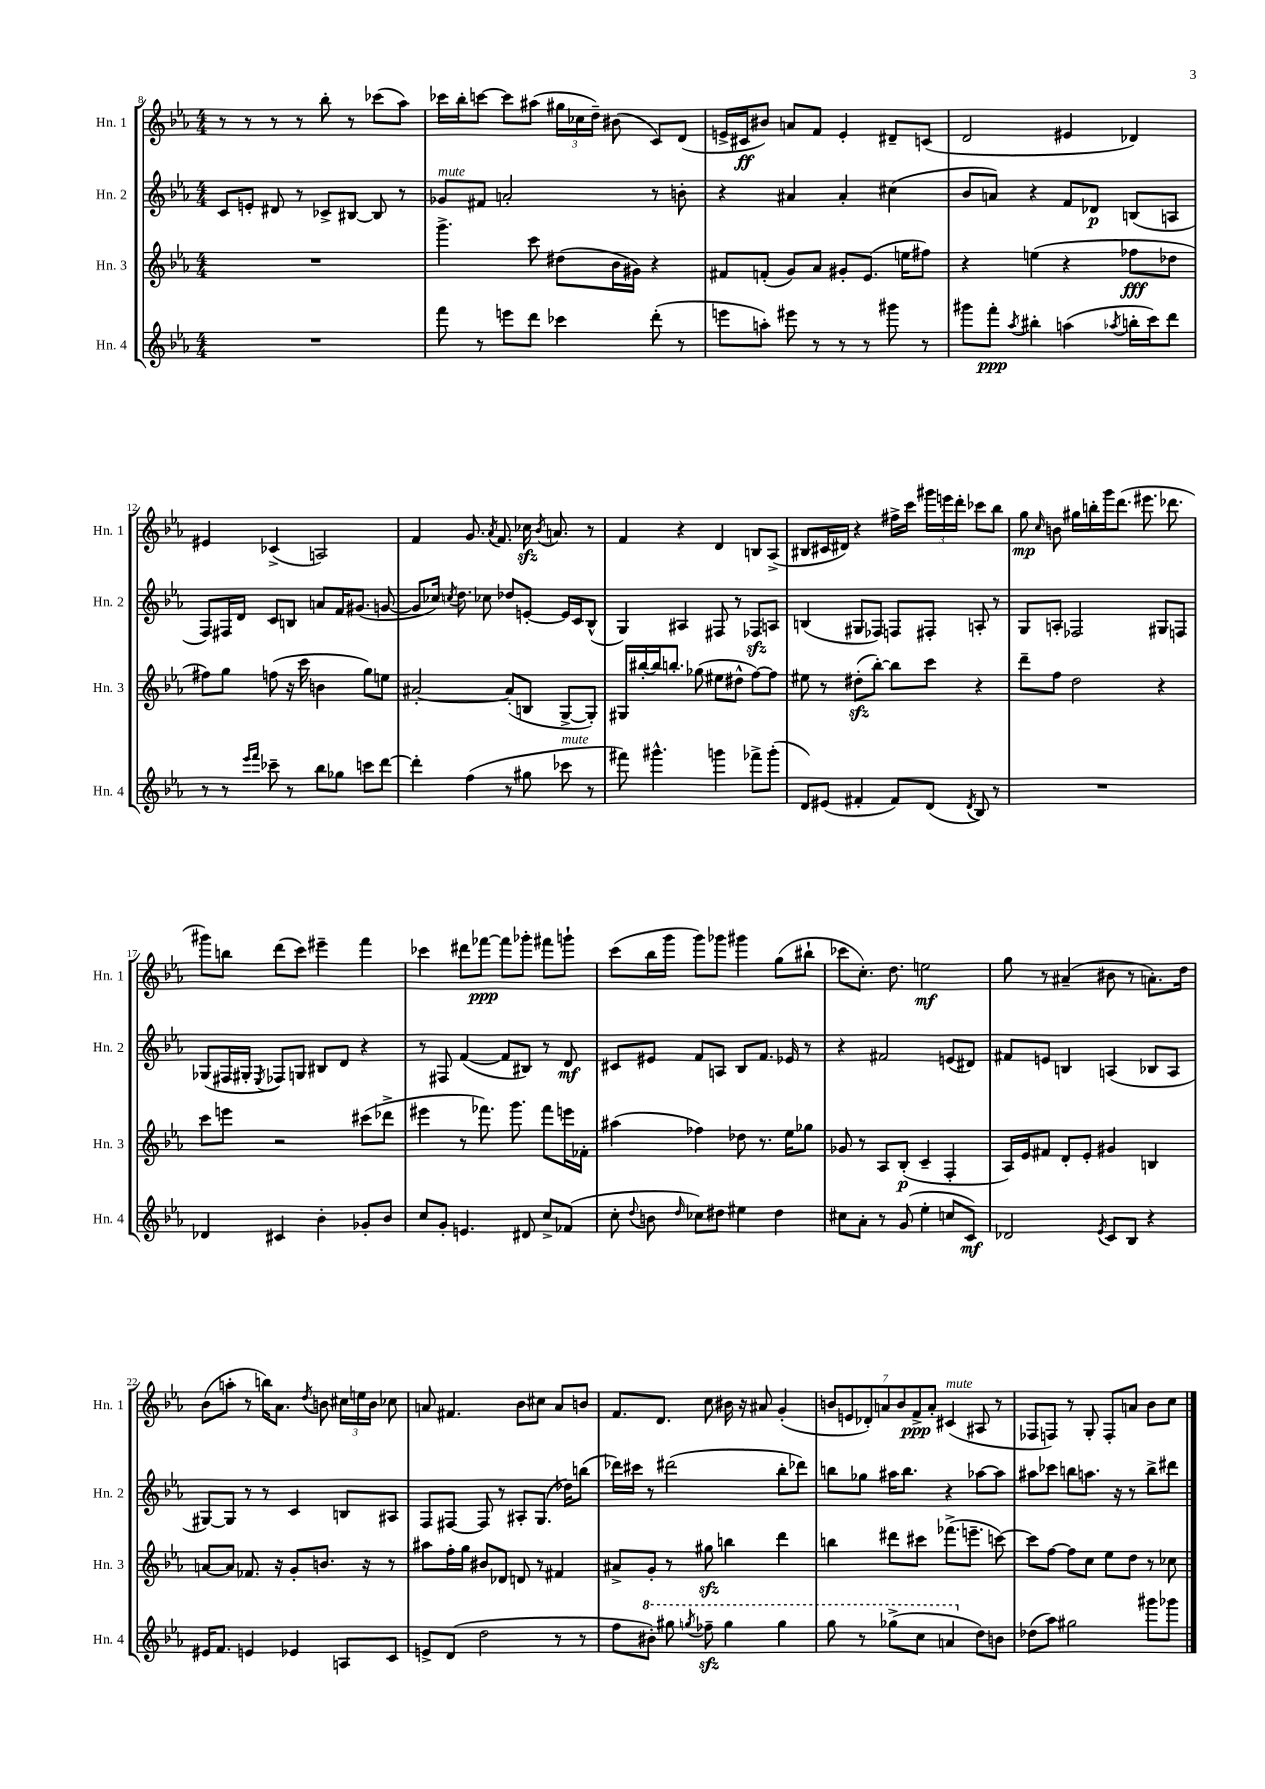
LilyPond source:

<<
\new StaffGroup <<
\new Staff = "s0" \with { instrumentName = "Hn. 1" shortInstrumentName = "Hn. 1" } {
    \clef treble \key ees \major \numericTimeSignature \time 4/4
    \autoBeamOff r8 r8 r8 r8 bes''8-. r8 ces'''8[( aes''8]) |
    ces'''16[ bes''16-. c'''8]~ c'''8[ ais''8]( \tuplet 3/2 { gis''16[ ces''16 d''16]--) } bis'8( c'8[) d'8]( |
    e'16[-> cis'16\ff bis'8]) a'8[ f'8] e'4-. dis'8[-- c'8]( |
    d'2 eis'4 des'4) |
    eis'4 ces'4->( a2) |
    f'4 g'8. \acciaccatura { aes'8 } f'8. ces''16\sfz \acciaccatura { bes'8 } a'8. r8 |
    f'4 r4 d'4 b8[ aes8]->( |
    bis8[ cis'16 dis'16]) r4 fis''16[-> c'''16] \tuplet 3/2 { gis'''16[ e'''16 d'''16]-. } ces'''8[ bes''8] |
    g''8\mp \grace { c''16 } b'8 gis''16[ b''16-. g'''16 d'''8.]( eis'''8. des'''8. |
    gis'''8[) b''8] d'''8[( c'''8]) eis'''4-- f'''4 |
    ces'''4 dis'''8[ fes'''8]~\ppp fes'''8[ ges'''8]-. fis'''8[ g'''8]-! |
    c'''8[( bes''16 g'''16] g'''8[) ges'''8] gis'''4 g''8[( bis''8]-! |
    ces'''8[ c''8.]-.) d''8. e''2\mf |
    g''8 r8 ais'4--( bis'8 r8 a'8.[-.) d''16] |
    bes'8[( a''8]-. r8 b''16[) aes'8.] \acciaccatura { d''8 } b'8 \tuplet 3/2 { cis''16[ e''16 b'16] } ces''8 |
    a'8 fis'4. bes'8[ cis''8] a'8[ b'8] |
    f'8.[ d'8.] c''8 bis'16 r16 ais'8 g'4-.( |
    \tuplet 7/4 { b'8[ e'8 des'8-.) a'8 b'8 f'8->\ppp a'8]-. } cis'4^\markup { \italic "mute" }( ais8 r8 |
    fes8[ f8]) r8 g8-. f8[-. a'8] bes'8[ c''8] \bar "|." |
}
\new Staff = "s1" \with { instrumentName = "Hn. 2" shortInstrumentName = "Hn. 2" } {
    \clef treble \key ees \major \numericTimeSignature \time 4/4
    \autoBeamOff c'8[ e'8]-. dis'8 r8 ces'8[-> bis8]~ bis8 r8 |
    ges'8[^\markup { \italic "mute" } fis'8] a'2-. r8 b'8-. |
    r4 ais'4 ais'4-. cis''4( |
    bes'8[ a'8]) r4 f'8[ des'8]\p b8[( a8] |
    f8[) fis16 d'16] c'8[ b8] a'8[ f'16 gis'8.]( g'8~ |
    g'8[ ces''16]) \acciaccatura { c''8 } d''8. ces''8 des''8[ e'8]~-. e'16[ c'16 bes8]-^( |
    g4) ais4 fis8 r8 fes8[\sfz a8] |
    b4( gis8[ fes8]) f8[ fis8]-. a8-. r8 |
    g8[ a8]-. fes2 gis8[ f8] |
    ges8[( fis16 gis16]-. \acciaccatura { ees8 } fes8[) g8] bis8[ d'8] r4 |
    r8 fis8 f'4~( f'8[ bis8]) r8 d'8\mf |
    cis'8[ eis'8] f'8[ a8] bes8[ f'8.] ees'16 r8 |
    r4 fis'2 e'8[( dis'8]) |
    fis'8[ e'8] b4 a4( bes8[ a8] |
    gis8[~) gis8] r8 r8 c'4 b8[ ais8] |
    f8[ fis8]~ fis8 r8 ais8[-. g8.]( des''16[) b''8]( |
    des'''16[) cis'''16] r8 dis'''2( bes''8[-. des'''8]) |
    b''8[ ges''8] ais''16[ b''8.] r4 aes''8[~ aes''8] |
    ais''8[ ces'''8] b''8[ a''8.] r16 r8 b''8[-> dis'''8] \bar "|." |
}
\new Staff = "s2" \with { instrumentName = "Hn. 3" shortInstrumentName = "Hn. 3" } {
    \clef treble \key ees \major \numericTimeSignature \time 4/4
    \autoBeamOff R1 |
    g'''4.-> c'''8 dis''8[( bes'16 gis'16]) r4 |
    fis'8[ f'8]-.( g'8[) aes'8] gis'8[-. ees'8.]( e''16[ fis''8]) |
    r4 e''4( r4 fes''8[\fff des''8] |
    fis''8[) g''8] f''8( r16 c'''16 b'4 g''8[) e''8] |
    ais'2~-. ais'8[-.( b8] g8[~-> g8]-.) |
    gis16[ bis''16~-. bis''16 b''8.]-. ges''8( eis''8[ dis''8]-^ f''8[~) f''8] |
    eis''8 r8 dis''8[-.\sfz( bes''8]~-.) bes''8[ c'''8] r4 |
    d'''8[-- f''8] d''2 r4 |
    c'''8[ e'''8] r2 cis'''8[( des'''8]-> |
    eis'''4 r8 fes'''8.) g'''8. fes'''8[ e'''16 fes'16]-. |
    ais''4( fes''4) des''8 r8. ees''16[ ges''8] |
    ges'8 r8 aes8[ bes8]-.\p( c'4-- f4-. |
    aes16[) ees'16 fis'8] d'8[-. ees'8]-. gis'4 b4 |
    a'8[~ a'8] fes'8. r16 g'8[-. b'8.] r16 r8 |
    ais''8[ f''16-. g''16] bis'8[ des'8] d'8 r8 fis'4 |
    ais'8[-> g'8]-. r8 gis''8\sfz b''4 d'''4 |
    b''4 dis'''8[ cis'''8] fes'''8.[->( e'''8.]-- c'''8~) |
    c'''8[ f''8]~ f''8[ c''8] ees''8[ d''8] r8 ces''8 \bar "|." |
}
\new Staff = "s3" \with { instrumentName = "Hn. 4" shortInstrumentName = "Hn. 4" } {
    \clef treble \key ees \major \numericTimeSignature \time 4/4
    \autoBeamOff R1 |
    f'''8 r8 e'''8[ d'''8] ces'''4 d'''8-.( r8 |
    e'''8[ a''8]-.) eis'''8 r8 r8 r8 gis'''8 r8 |
    gis'''8[ f'''8]-.\ppp \acciaccatura { aes''8 } bis''4-. a''4( \acciaccatura { aes''8 } b''16[-. c'''16) d'''8] |
    r8 r8 \grace { ees'''16[ f'''16] } ces'''8-- r8 bes''8[ ges''8] c'''8[ d'''8]~ |
    d'''4-. f''4( r8 gis''8 ces'''8^\markup { \italic "mute" } r8 |
    fis'''8) gis'''4.-^ g'''4 fes'''8[-> g'''8]-.( |
    d'8[) eis'8]( fis'4-. fis'8[) d'8]( \acciaccatura { d'8 } bes8) r8 |
    R1 |
    des'4 cis'4 bes'4-. ges'8[-. bes'8] |
    c''8[ g'8]-. e'4. dis'8 c''8[-> fes'8]( |
    c''8-. \appoggiatura { d''8 } b'8 \grace { d''16 } ces''8[) dis''8] eis''4 dis''4 |
    cis''8[ aes'8]-. r8 g'8( ees''4-. c''8[ c'8]\mf) |
    des'2 \acciaccatura { ees'8 } c'8[ bes8] r4 |
    eis'16[ f'8.] e'4 ees'4 a8[ c'8] |
    e'8[-> d'8]( d''2 r8 r8 |
    f''8[ \ottava #1 bis''8]-.) gis'''8 \acciaccatura { g'''8 } fes'''8--\sfz g'''4 g'''4 |
    g'''8 r8 ges'''8[->( c'''8] a''4 \ottava #0 d''8[) b'8] |
    des''8[( aes''8]) gis''2 gis'''8[ ges'''8] \bar "|." |
}
>>
>>
\layout { \context { \Score currentBarNumber = #8 } }
